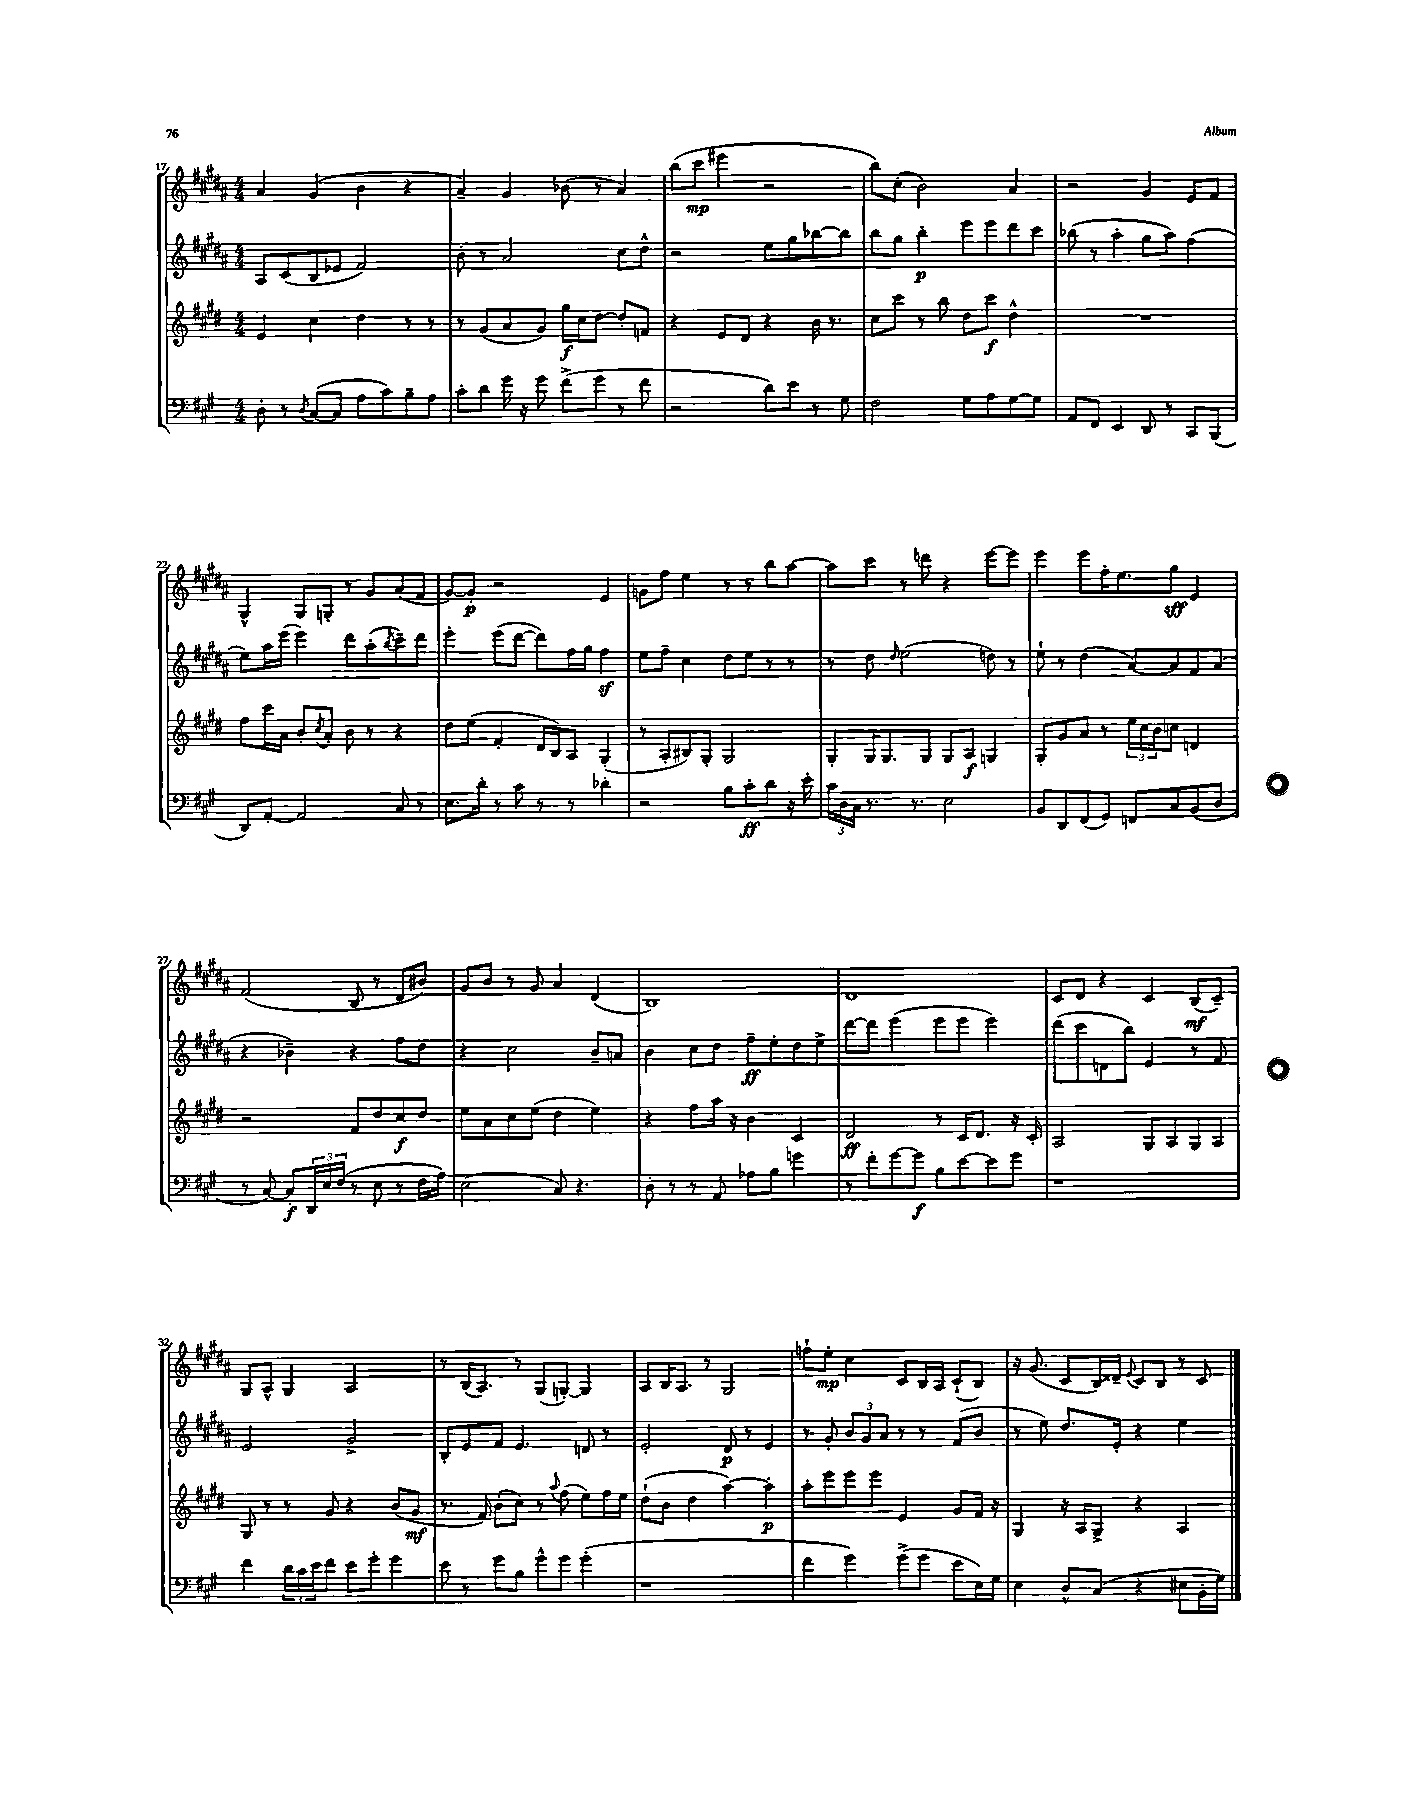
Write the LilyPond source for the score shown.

<<
\new StaffGroup <<
\new Staff = "s0" {
    \clef treble \key b \major \numericTimeSignature \time 4/4
    ais'4 gis'4( b'4 r4 |
    ais'4--) gis'4 bes'8( r8 ais'4) |
    b''8( cis'''8\mp eis'''4 r2 |
    b''8) cis''8-.( b'2) ais'4 |
    r2 gis'4 e'8 fis'8 |
    gis4-^ gis8 g8-. r8 gis'8 ais'8( fis'8 |
    gis'8~) gis'8-.\p r2 e'4 |
    g'8 fis''8 e''4 r8 r8 b''8 ais''8~ |
    ais''8 cis'''8 r8 d'''8 r4 e'''8~ e'''8 |
    e'''4 e'''8 fis''16-. e''8. gis''8\sff e'4 |
    fis'2( b8 r8 dis'8 bis'8) |
    gis'8 b'8 r8 gis'8 ais'4 dis'4( |
    b1) |
    dis'1 |
    cis'8 dis'8 r4 cis'4 b8\mf( cis'8--) |
    gis8 ais8-^ gis4 ais2 |
    r8 b16( ais8.) r8 gis8( g8~-.) g4 |
    ais8 b16 ais8. r8 gis2 |
    f''8-! e''8-.\mp cis''4 cis'8 b16 ais16 cis'8-!( b8) |
    r16 gis'8.( cis'8 b16) disis'16-- \appoggiatura { e'8 } cis'8 b8 r8 cis'8 \bar "|." |
}
\new Staff = "s1" {
    \clef treble \key b \major \numericTimeSignature \time 4/4
    ais8 cis'8( b8 ees'8 fis'2) |
    b'8-. r8 ais'2 cis''8 dis''8-^ |
    r2 e''8 gis''8 bes''8~ bes''8 |
    b''8 gis''8 b''4-.\p e'''8 e'''8 dis'''8 cis'''8 |
    bes''8( r8 ais''4-. gis''8 ais''8) fis''4( |
    e''8) ais''16 e'''16( e'''4) dis'''8 ais''8-.( \acciaccatura { b''8 } cis'''8--) dis'''8 |
    e'''4-. e'''8( dis'''8~ dis'''8) fis''16 gis''16 fis''4\sf |
    e''8 fis''8-- cis''4 dis''8 e''8 r8 r8 |
    r8 dis''8 \grace { dis''16 } e''2( d''8) r8 |
    e''8-! r8 dis''4( ais'8~) ais'8 fis'8 ais'8( |
    r4 bes'4--) r4 fis''8 dis''8 |
    r4 cis''2 b'8-- a'8 |
    b'4 cis''8 dis''8 fis''8--\ff e''8-. dis''8 e''8-> |
    dis'''8~ dis'''8 e'''4( e'''8 e'''8 e'''4) |
    dis'''8( cis'''8 d'8 b''8) e'4 r8 fis'8 |
    e'2 gis'2-> |
    b8-. e'8 fis'8 e'4. d'8 r8 |
    e'2-. dis'8\p r8 e'4 |
    r8 gis'8-. \tuplet 3/2 { b'8 gis'8 ais'8 } r8 r8 fis'8( b'8 |
    r8 e''8) dis''8. e'16-. r4 e''4 \bar "|." |
}
\new Staff = "s2" {
    \clef treble \key e \major \numericTimeSignature \time 4/4
    e'4 cis''4 dis''4 r8 r8 |
    r8 gis'8( a'8 gis'8) gis''16\f cis''16 dis''8~ dis''8-. f'8 |
    r4 e'8 dis'8 r4 b'16 r8. |
    cis''8 cis'''8 r8 b''8 dis''8 cis'''8\f dis''4-^ |
    R1 |
    fis''8 cis'''16 a'16 b'8-. \acciaccatura { cis''8 } a'8-. b'8 r8 r4 |
    dis''8 e''8( fis'4-. dis'16 b16) a8 gis4-.( |
    r8 a8-. bis8) gis8-. gis2 |
    gis8-. gis16 gis8. gis8 gis8 a8\f g4 |
    gis8-. gis'8 a'8 r8 \tuplet 3/2 { e''16 cis''16 b'16 } c''8 d'4 |
    r2 fis'8 dis''8 cis''8\f dis''8 |
    e''8 a'8 cis''8 e''8( dis''4 e''4) |
    r4 fis''8 a''16 r16 b'4 cis'4 |
    dis'2\ff r8 cis'16 dis'8. r16 cis'16-. |
    a2 gis8 a8 gis8 a8 |
    gis8 r8 r8 gis'8 r4 b'8( gis'8\mf |
    r8. fis'16) b'8-.( cis''8) r8 \appoggiatura { a''8 } fis''8( e''8) fis''16 e''16 |
    dis''8-!( b'8 dis''4 a''4~) a''4-.\p |
    a''8-. e'''8 e'''8 e'''8 e'4 gis'8 fis'16 r16 |
    gis4 r16 a16 gis8-> r4 a4 \bar "|." |
}
\new Staff = "s3" {
    \clef bass \key a \major \numericTimeSignature \time 4/4
    d8-. r8 \acciaccatura { d8 } cis8~( cis8 a8 cis'8) b8-- a8 |
    cis'8-. d'8 gis'16 r16 gis'8 fis'8->( gis'8 r8 fis'8 |
    r2 d'8) e'8 r8 gis8 |
    fis2 gis8 a8 gis8~ gis8 |
    a,8 fis,8 e,4 d,8 r8 cis,8 b,,8( |
    d,8) a,8~-. a,2 cis8 r8 |
    e8. d'16-. r8 cis'8 r8 r8 des'4-. |
    r2 b8 cis'8-.\ff d'8 r16 e'16-. |
    \tuplet 3/2 { cis'16 d16 cis16 } r8. r8. e2 |
    b,8 d,8 fis,8( gis,8) f,8 cis8 b,8( d8 |
    r8 cis8~) cis8-.\f \tuplet 3/2 { d,16 e16 fis16( } r8 e8 r8 fis16 a16) |
    e2( cis8) r4. |
    d8-. r8 r8 a,8 aes8 b8 g'4 |
    r8 fis'8-. gis'8~ gis'8\f b8 e'8~ e'8 gis'8 |
    r1 |
    fis'4 \tuplet 3/2 { d'16 cis'16 e'16 } fis'8 e'8 gis'8-. gis'4 |
    e'8 r8 gis'8 b8 gis'8-^ gis'8 gis'4-.( |
    r1 |
    fis'4 gis'4) gis'8->( gis'8 e'8 e16) gis16 |
    e4 d8-^ cis8( r4 eis8 b,16-. gis16) \bar "|." |
}
>>
>>
\layout { \context { \Score currentBarNumber = #17 } }
